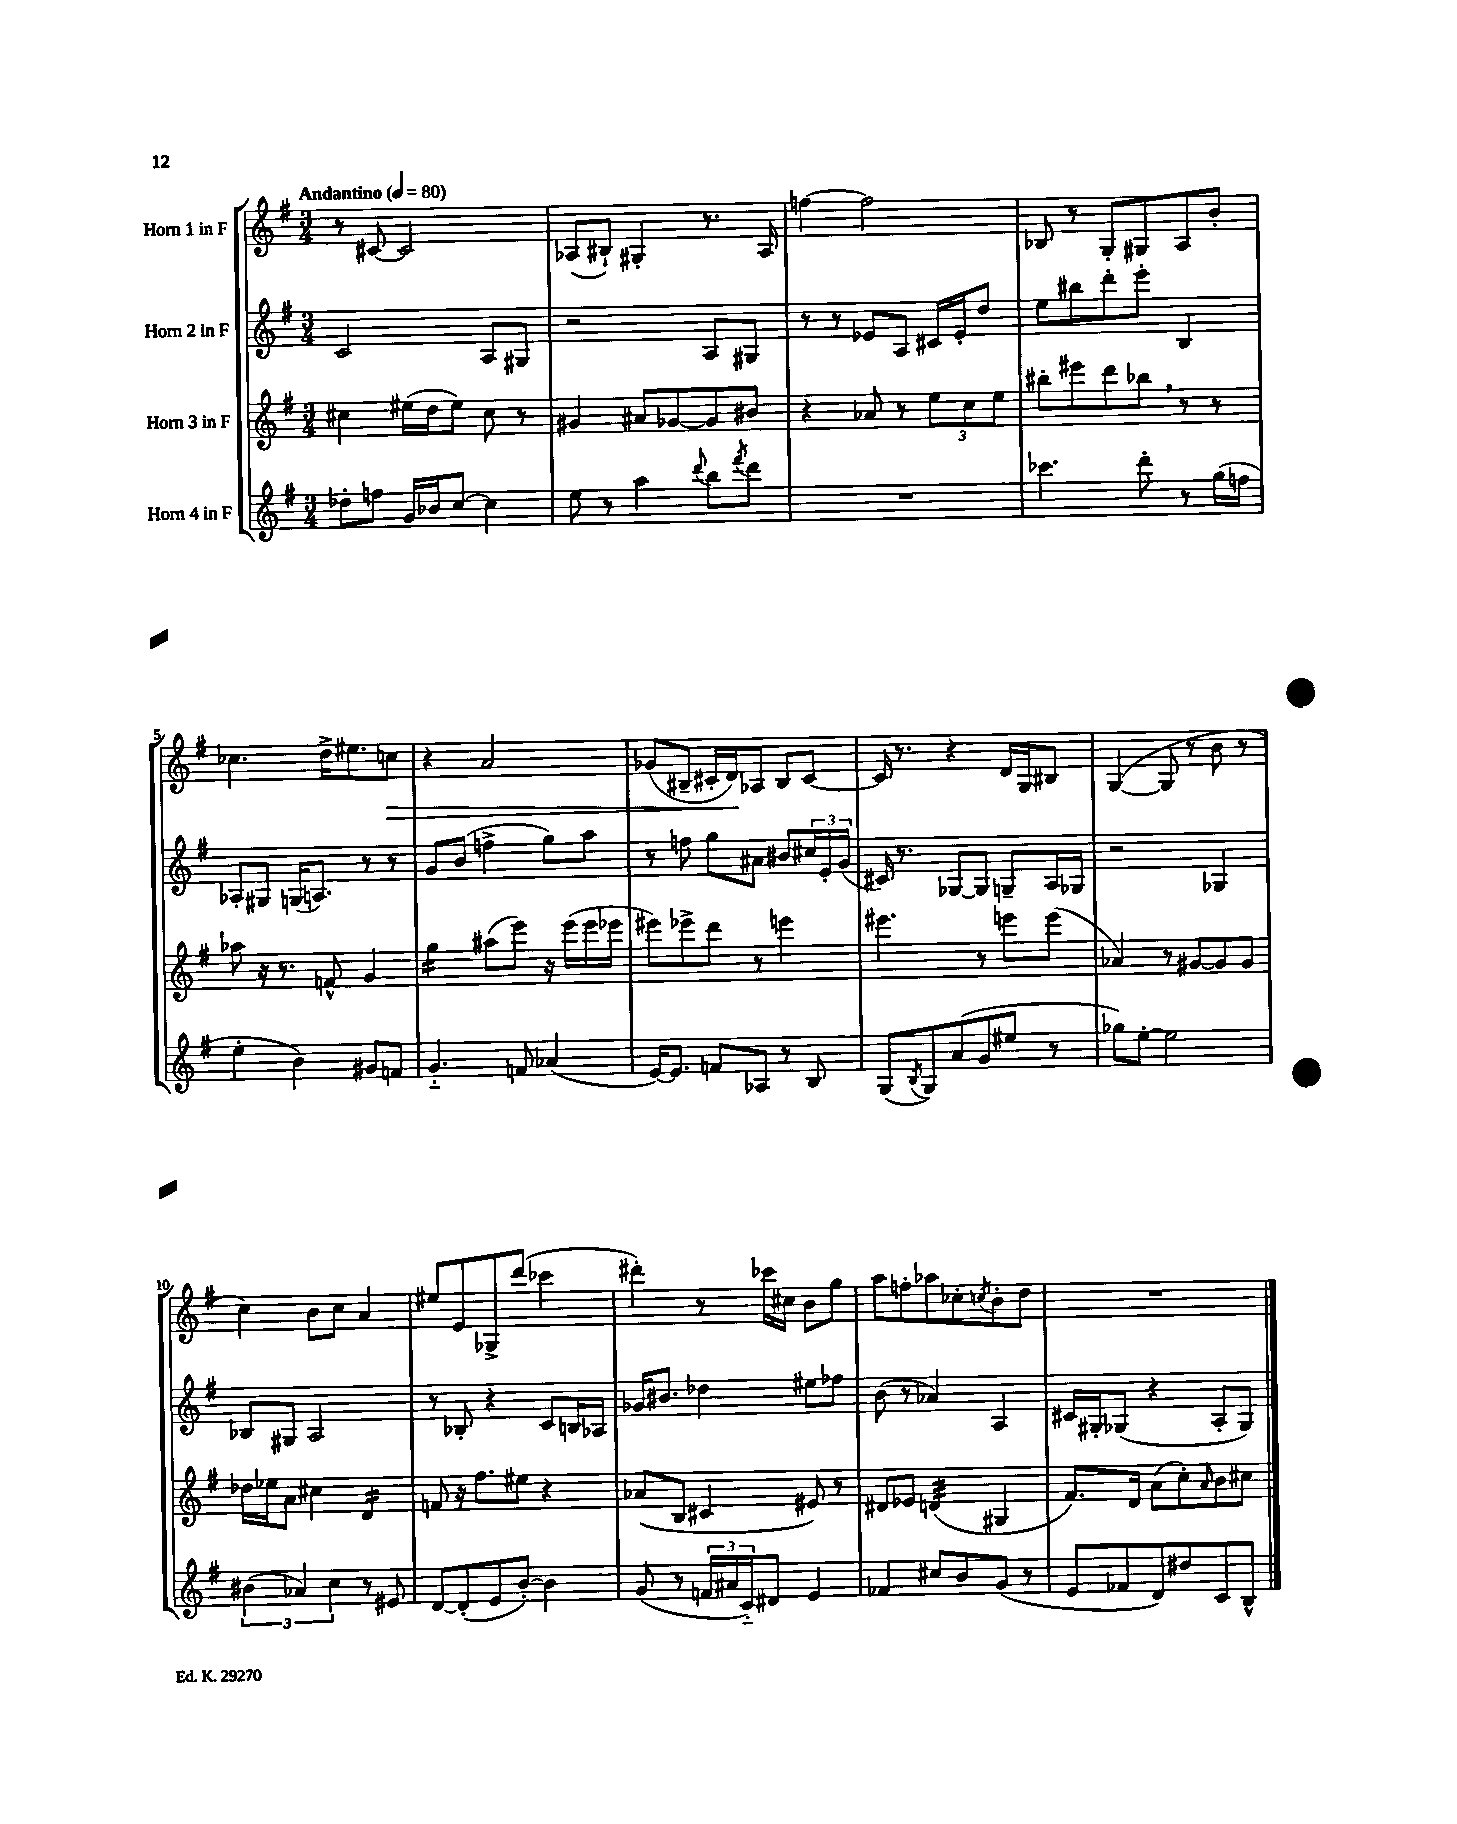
<<
\new StaffGroup <<
\new Staff = "s0" \with { instrumentName = "Horn 1 in F" } {
    \clef treble \key g \major \numericTimeSignature \time 3/4 \tempo "Andantino" 4 = 80
    r8 cis'8~ cis'2 |
    aes8( bis8-!) gis4-. r8. aes16 |
    f''4~ f''2 |
    bes8 r8 g8-. gis8 a8 b'8-. |
    ces''4. d''16-> eis''8. c''8\> |
    r4 a'2 |
    ges'8( bis8-- cis'16-. d'16\!) aes8 bis8 cis'8~ |
    cis'16 r8. r4 d'16 g16 bis8 |
    g4~( g8 r8 b'8 r8 |
    c''4) b'8 c''8 a'4 |
    eis''8 e'8 ges8-> d'''8( ces'''4 |
    dis'''4-.) r8 ces'''16 cis''16 b'8 g''8 |
    a''8 f''8-. aes''8 ces''8-. \acciaccatura { c''8 } b'8-. d''8 |
    R2. \bar "|." |
}
\new Staff = "s1" \with { instrumentName = "Horn 2 in F" } {
    \clef treble \key g \major \numericTimeSignature \time 3/4
    c'2 a8 gis8 |
    r2 a8 gis8 |
    r8 r8 ees'8 a8 cis'16 ees'16-. d''8 |
    e''8 bis''8 d'''8-. e'''8-. b4 |
    aes8-. gis8 g16( a8.) r8 r8 |
    g'8 b'8( f''4-> g''8) a''8 |
    r8 f''8 g''8 ais'8 bis'8 \tuplet 3/2 { cis''16 e'16-. g'16( } |
    cis'16) r8. ges8~ ges8 g8-- a16 ges16 |
    r2 ges4 |
    bes8 gis8 a2 |
    r8 bes8-. r4 c'8 b16 aes16 |
    ges'16 bis'8. des''4 eis''8 fes''8 |
    b'8( r8 aes'4) a4 |
    cis'16 gis16-. ges8( r4 a8-. ges8) \bar "|." |
}
\new Staff = "s2" \with { instrumentName = "Horn 3 in F" } {
    \clef treble \key g \major \numericTimeSignature \time 3/4
    cis''4 eis''16( d''16 eis''8) cis''8 r8 |
    gis'4 ais'8 ges'8~ ges'8 bis'8 |
    r4 aes'8 r8 \tuplet 3/2 { e''8 c''8 e''8 } |
    bis''8-. eis'''8 d'''8 bes''8 \breathe r8 r8 |
    aes''8 r16 r8. f'8-^ g'4 |
    g''4:16 ais''8( e'''8) r16 e'''16( e'''16 ees'''16 |
    eis'''8) ees'''8-> d'''8 r8 e'''4 |
    eis'''4. r8 e'''8 e'''8( |
    aes'4) r8 gis'8~ gis'8 gis'8 |
    des''16 ees''16 a'8 cis''4 d'4:16 |
    f'8 r16 fis''8. eis''8 r4 |
    aes'8( b8 cis'4 eis'8) r8 |
    dis'8 ees'8 d'4:32( gis4 |
    fis'8.) d'16 a'8( c''8-.) \grace { a'16 } b'8 cis''8 \bar "|." |
}
\new Staff = "s3" \with { instrumentName = "Horn 4 in F" } {
    \clef treble \key g \major \numericTimeSignature \time 3/4
    des''8-. f''8 g'16 bes'16 c''8~ c''4 |
    e''8 r8 a''4 \appoggiatura { d'''8 } b''8 \acciaccatura { fis'''8 } d'''8 |
    R2. |
    ces'''4. d'''8-. r8 g''16( f''16 |
    e''4-. b'4) gis'8 f'8 |
    g'4.-_ f'8 aes'4( |
    e'16~) e'8. f'8 aes8 r8 b8 |
    g8( \acciaccatura { b8 } g8) a'8( g'8 eis''8 r8 |
    ges''8) e''8~-. e''2 |
    \tuplet 3/2 { bis'4( aes'4) c''4 } r8 eis'8 |
    d'8~ d'8-.( e'8 b'8~-.) b'4 |
    g'8( r8 \tuplet 3/2 { f'16 ais'16 c'16-_) } dis'8 e'4 |
    fes'4 cis''8 b'8 g'8( r8 |
    e'8 fes'8 d'8) dis''8 c'8 b8-^ \bar "|." |
}
>>
>>
